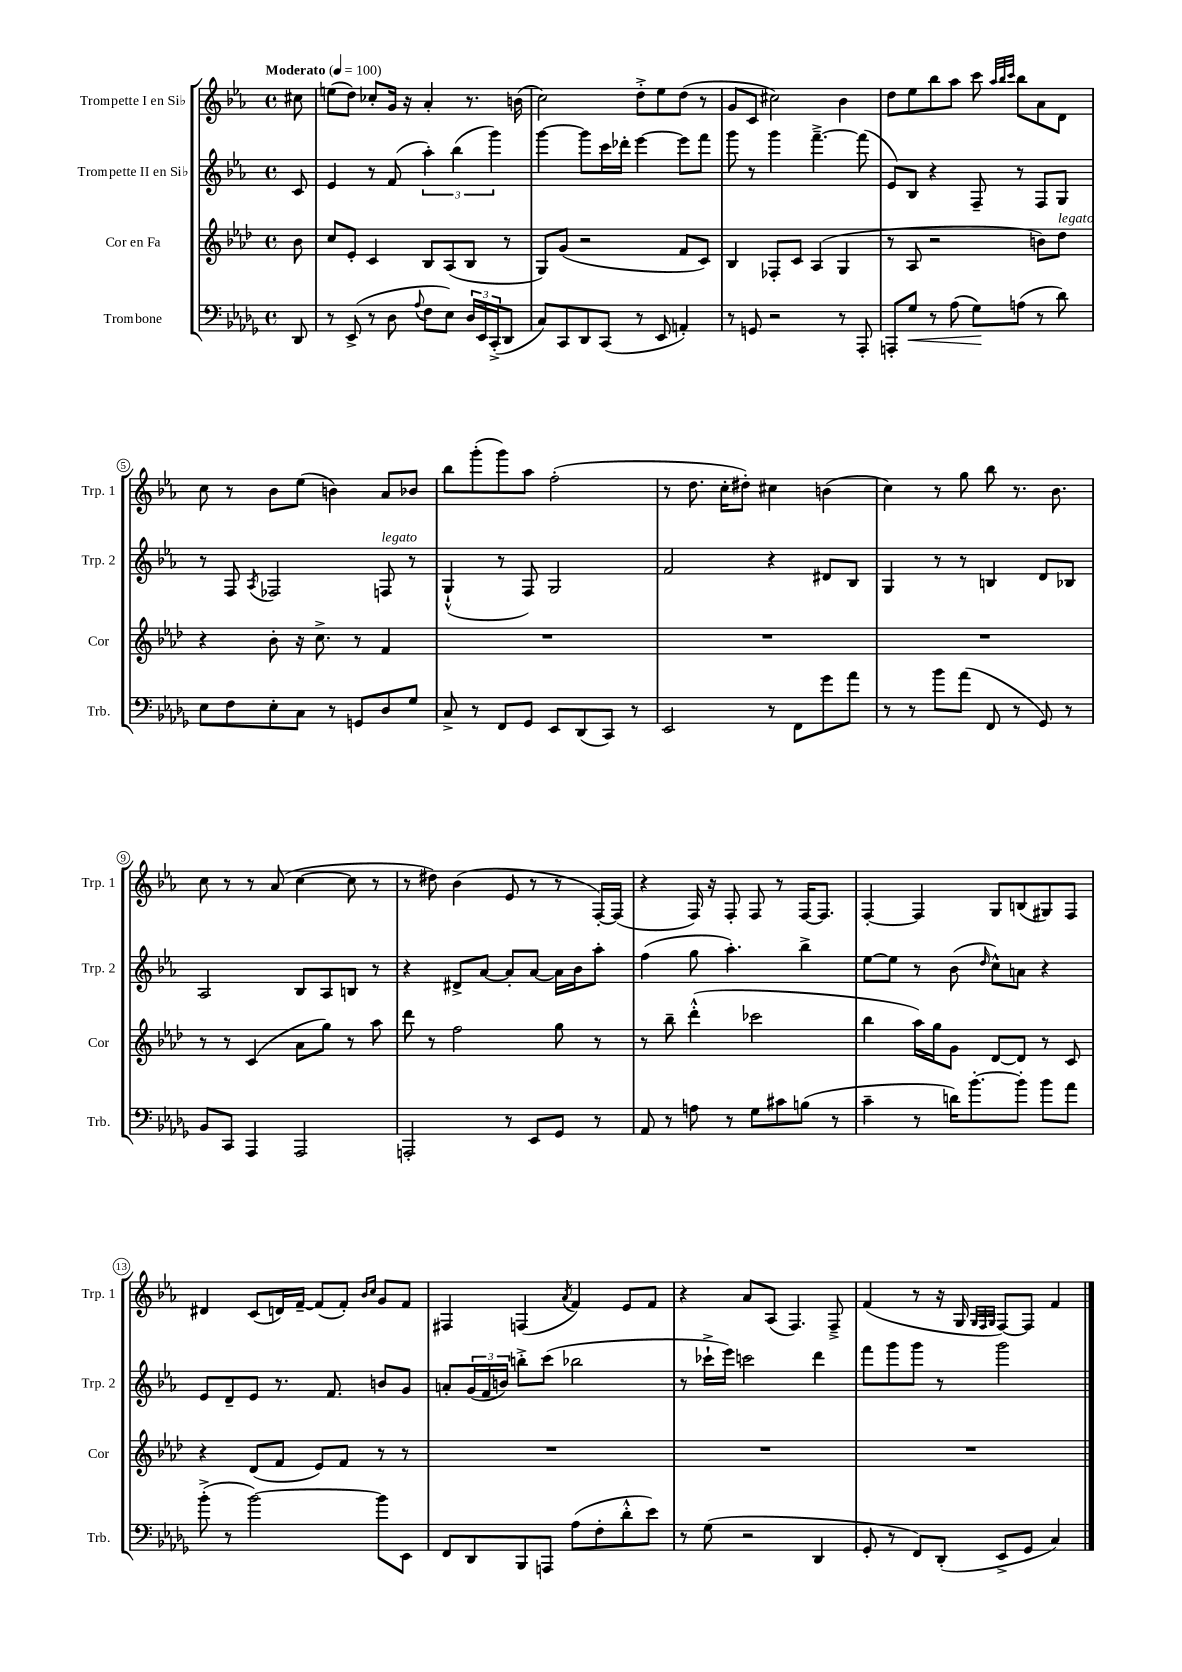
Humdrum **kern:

**kern	**kern	**kern	**kern
*staff4	*staff3	*staff2	*staff1
*clefF4	*clefG2	*clefG2	*clefG2
*k[b-e-a-d-g-]	*k[b-e-a-d-]	*k[b-e-a-]	*k[b-e-a-]
*M4/4	*M4/4	*M4/4	*M4/4
*met(c)	*met(c)	*met(c)	*met(c)
*MM100	*MM100	*MM100	*MM100
8DD-	8b-	8c	8cc#
=	=	=	=
8r	8cc	4e-	(8ee
(8EE-^	8e-'	.	8dd)
8r	4c	8r	8cc-'
8D-	.	(8f	16g
.	.	.	16r
8qqA-	.	.	.
8F	8B-	6aa-')	4a-'
8E-)	(8A-	.	.
.	.	(6bb-	.
24D-	8B-	.	8.r
24EE-	.	.	.
(24CC'^	.	6ggg)	.
8DD-	8r	.	.
.	.	.	(16b
=	=	=	=
8C)	8G)	[4ggg	2cc)
8CC	(8g	.	.
8DD-	2r	8ggg]	.
(8CC	.	16ccc	.
.	.	16ddd-'	.
8r	.	[4eee-	8dd'^
8EE-	.	.	8ee-
4AA')	8f	8eee-]	(8dd
.	8c)	8fff	8r
=	=	=	=
8r	4B-	8ggg	8g
8GG	.	8r	8c
2r	8F-'	4ggg	2cc#)
.	8c	.	.
.	(4A-	[4.fff~^	.
8r	4G	.	4b-
8AAA-'	.	(8fff]	.
=	=	=	=
8AAA'	8r	8e-)	8dd
8G-	8A-	8B-	8ee-
8r	2r	4r	8bb-
(8A-	.	.	8aa-
8G-)	.	8F~	8ccc
.	.	.	32qqaa-
.	.	.	32qqbb-
.	.	.	32qqccc
(8A	.	8r	8bb-
8r	8b)	8F	8a-
8d-)	8dd-	8G	8d
=	=	=	=
8E-	4r	8r	8cc
8F	.	8F	8r
.	.	8qA-	.
8E-'	8b-'	2F-	8b-
8C	16r	.	(8ee-
.	8.cc^	.	.
8r	.	.	4b)
8GG	8r	.	.
8D-	4f	8F	8a-
8G-	.	8r	8b-
=	=	=	=
8C^	1r	(4G`^^	8bb-
8r	.	.	(8ggg'
8FF	.	8r	8ggg)
8GG-	.	8F)	8aa-
8EE-	.	2G	(2ff'
(8DD-	.	.	.
8CC)	.	.	.
8r	.	.	.
=	=	=	=
2EE-	1r	2f	8r
.	.	.	8.dd
.	.	.	16cc'
.	.	.	8dd#')
8r	.	4r	4cc#
8FF	.	.	.
8g-	.	8d#	(4b
8a-	.	8B-	.
=	=	=	=
8r	1r	4G	4cc)
8r	.	.	.
8b-	.	8r	8r
(8a-	.	8r	8gg
8FF	.	4B	8bb-
8r	.	.	8.r
8GG-)	.	8d	.
.	.	.	8.b-
8r	.	8B-	.
=	=	=	=
8BB-	8r	2A-	8cc
8CC	8r	.	8r
4AAA-	(4c	.	8r
.	.	.	(8a-
2AAA-	8a-	8B-	[4cc
.	8gg)	8A-	.
.	8r	8B	8cc]
.	8aa-	8r	8r
=	=	=	=
2AAA'	8ddd-	4r	8r
.	8r	.	8dd#)
.	2ff	8d#^	(4b-
.	.	[8a-	.
8r	.	8a-']	8e-
8EE-	.	[8a-	8r
8GG-	8gg	16a-]	8r
.	.	16b-	.
8r	8r	8aa-'	[16F')
.	.	.	(16F]
=	=	=	=
8AA-	8r	(4ff	4r
8r	8bb-~	.	.
8A	(4ddd-'^^	8gg	16F)
.	.	.	16r
8r	.	4.aa-')	8F'
8G-	2ccc-	.	8F
8c#	.	.	8r
(8B	.	4bb-^	[16F
.	.	.	8.F]
8r	.	.	.
=	=	=	=
4c~	4bb-	[8ee-	[4F'
.	.	8ee-]	.
8r	16aa-)	8r	4F]
.	16gg	.	.
16d)	8g	(8b-	.
[8.b-'	.	.	.
.	.	16qqdd	.
.	[8d-	8cc^^)	8G
8b-']	8d-]	8a	(8B
8b-	8r	4r	8G#)
8a-	8c	.	8F
=	=	=	=
(8b-'^	4r	8e-	4d#
8r	.	8d~	.
[2b-)	(8d-	8e-	(8c
.	8f	8.r	16d)
.	.	.	[16f~
.	8e-)	.	(8f]
.	.	8.f	.
.	8f	.	8f')
.	.	.	16qqb-
.	.	.	16qqcc
8b-]	8r	8b	8g
8EE-	8r	8g	8f
=	=	=	=
8FF	1r	8a'	4F#
8DD-	.	(24g	.
.	.	24f	.
.	.	24b)	.
8BBB-	.	8bb'^	(4F
8AAA	.	(8ccc	.
.	.	.	8qa-
(8A-	.	2bb-	4f)
8F'	.	.	.
8d-'^^	.	.	8e-
8e-)	.	.	8f
=	=	=	=
8r	1r	8r	4r
(8G-	.	16ccc-`^	.
.	.	16eee-)	.
2r	.	2ccc	8a-
.	.	.	(8A-
.	.	.	4.F)
4DD-	.	4ddd	.
.	.	.	8F~^
=	=	=	=
8GG-'	1r	8fff	(4f
8r	.	8ggg	.
8FF)	.	8ggg	8r
(8DD-'	.	8r	16r
.	.	.	16G
.	.	.	32qqG
.	.	.	32qqF
.	.	.	32qqG
8EE-^	.	2ggg	[8F)
8GG-	.	.	8F]
4C)	.	.	4f
==	==	==	==
*-	*-	*-	*-
